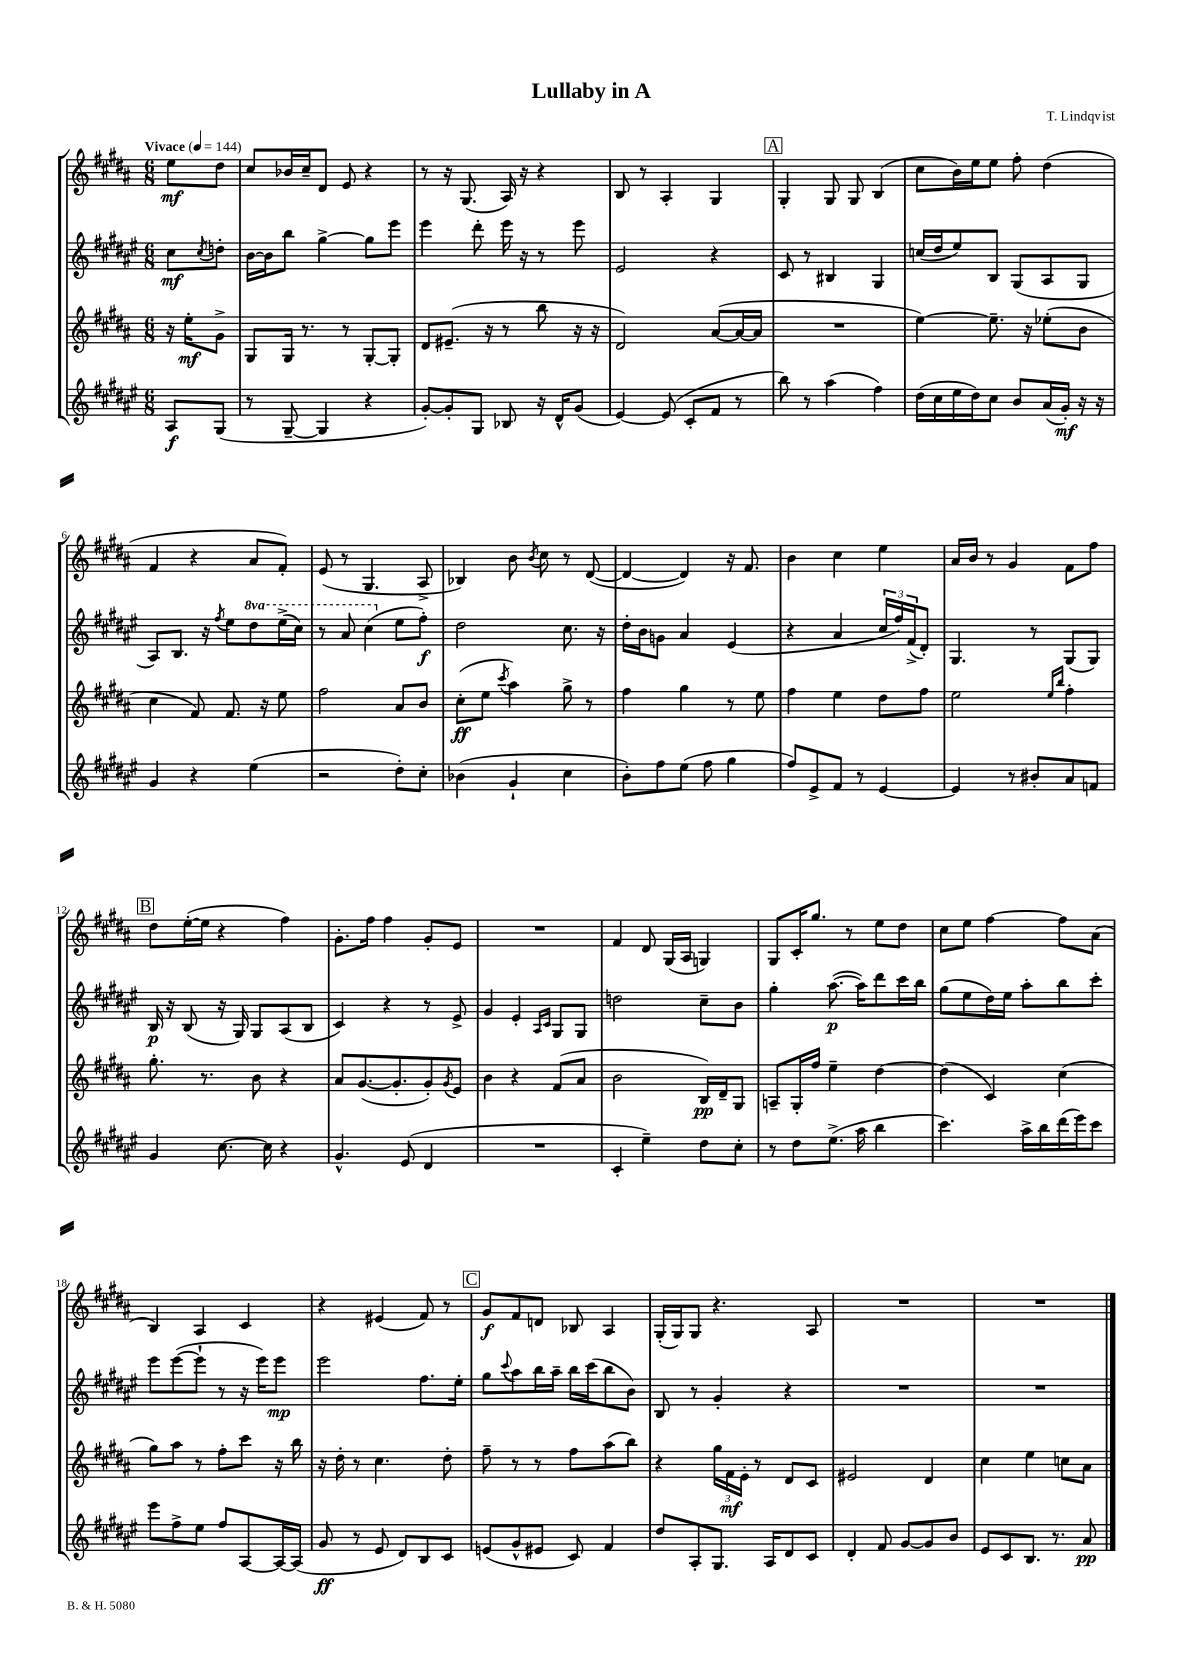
\header { title = "Lullaby in A" composer = "T. Lindqvist" }
<<
\new StaffGroup <<
\new Staff = "s0" {
    \clef treble \key b \major \numericTimeSignature \time 6/8 \partial 4 \tempo "Vivace" 4 = 144
    e''8\mf dis''8 |
    cis''8 bes'16 cis''16-- dis'8 e'8 r4 |
    r8 r16 gis8.( ais16) r16 r4 |
    b8 r8 ais4-. gis4 |
    \mark \markup { \box "A" } gis4-. gis8 gis8 b4( |
    cis''8 b'16) e''16 e''8 fis''8-. dis''4( |
    fis'4 r4 ais'8 fis'8-.) |
    e'8( r8 gis4. ais8-> |
    bes4) b'8 \acciaccatura { b'8 } cis''8 r8 dis'8~( |
    dis'4~ dis'4) r16 fis'8. |
    b'4 cis''4 e''4 |
    ais'16 b'16 r8 gis'4 fis'8 fis''8 |
    \mark \markup { \box "B" } dis''8 e''16~-.( e''16 r4 fis''4) |
    gis'8.-. fis''16 fis''4 gis'8-. e'8 |
    R2. |
    fis'4 dis'8 gis16( ais16 g4) |
    gis8 cis'16-. gis''8. r8 e''8 dis''8 |
    cis''8 e''8 fis''4~ fis''8 ais'8( |
    b4) ais4 cis'4 |
    r4 eis'4( fis'8) r8 |
    \mark \markup { \box "C" } gis'8\f fis'8 d'8 bes8 ais4 |
    gis16-.( gis16) gis8 r4. ais8 |
    R2. |
    R2. \bar "|." |
}
\new Staff = "s1" {
    \clef treble \key fis \major \numericTimeSignature \time 6/8 \set Staff.ottavationMarkups = #ottavation-simple-ordinals \partial 4
    cis''8\mf \acciaccatura { cis''8 } d''8-. |
    b'16~ b'16 b''8 gis''4~-> gis''8 eis'''8 |
    eis'''4 dis'''8-. eis'''16 r16 r8 eis'''8 |
    eis'2 r4 |
    \mark \markup { \box "A" } cis'8 r8 bis4 gis4 |
    c''16( dis''16 eis''8) b8 gis8( ais8 gis8 |
    ais8) b8. r16 \acciaccatura { fis''8 } eis''8 \ottava #1 dis'''8 eis'''16->( cis'''16) |
    r8 ais''8 cis'''4( \ottava #0 eis''8 fis''8-.\f) |
    dis''2 cis''8. r16 |
    dis''16-. b'16 g'8 ais'4 eis'4( |
    r4 ais'4 \tuplet 3/2 { cis''16 fis''16) fis'16->( } dis'8-.) |
    gis4. r8 gis8( gis8) |
    \mark \markup { \box "B" } b16\p r16 b8( r16 gis16) gis8 ais8( b8 |
    cis'4) r4 r8 eis'8-> |
    gis'4 eis'4-. \grace { ais16 cis'16 } gis8 gis8 |
    d''2 cis''8-- b'8 |
    gis''4-. ais''8.~\p( ais''16) dis'''8 cis'''16 b''16 |
    gis''8( eis''8 dis''16) eis''16 ais''8-. b''8 cis'''8-. |
    eis'''8 eis'''8~( eis'''8-! r8 r16 eis'''16) eis'''8\mp |
    eis'''2 fis''8. eis''16-. |
    \mark \markup { \box "C" } gis''8 \appoggiatura { cis'''8 } ais''8 b''16 ais''16-- b''16 cis'''16( b''8 b'8) |
    b8 r8 gis'4-. r4 |
    R2. |
    R2. \bar "|." |
}
\new Staff = "s2" {
    \clef treble \key b \major \numericTimeSignature \time 6/8 \partial 4
    r16 e''16-.\mf gis'8-> |
    gis8 gis16 r8. r8 gis8~-. gis8-. |
    dis'8 eis'8.--( r16 r8 b''8 r16 r16 |
    dis'2) ais'8~( ais'16~ ais'16 |
    \mark \markup { \box "A" } R2. |
    e''4~) e''8.-- r16 ees''8-.( b'8 |
    cis''4 fis'8) fis'8. r16 e''8 |
    fis''2 ais'8 b'8 |
    cis''8-.\ff( e''8 \acciaccatura { cis'''8 } ais''4) gis''8-> r8 |
    fis''4 gis''4 r8 e''8 |
    fis''4 e''4 dis''8 fis''8 |
    e''2 \grace { e''16 b''16 } fis''4-. |
    \mark \markup { \box "B" } gis''8.-. r8. b'8 r4 |
    ais'8 gis'8.~( gis'8.-. gis'8-.) \acciaccatura { gis'8 } e'8 |
    b'4 r4 fis'8( ais'8 |
    b'2 b16\pp) dis'16-- gis8 |
    a8-- gis16-. fis''16 e''4-- dis''4~ |
    dis''4( cis'4) cis''4( |
    gis''8) ais''8 r8 fis''8-. cis'''8 r16 b''16 |
    r16 dis''16-. r8 cis''4. dis''8-. |
    \mark \markup { \box "C" } fis''8-- r8 r8 fis''8 ais''8( b''8) |
    r4 \tuplet 3/2 { gis''16 fis'16\mf e'16-. } r8 dis'8 cis'8 |
    eis'2 dis'4 |
    cis''4 e''4 c''8 ais'8 \bar "|." |
}
\new Staff = "s3" {
    \clef treble \key fis \major \numericTimeSignature \time 6/8 \partial 4
    ais8\f gis8( |
    r8 gis8~-- gis4 r4 |
    gis'8~-.) gis'8-. gis8 bes8 r16 dis'16-^ gis'8( |
    eis'4~) eis'8( cis'8-. fis'8 r8 |
    \mark \markup { \box "A" } b''8) r8 ais''4( fis''4) |
    dis''16( cis''16 eis''16 dis''16) cis''8 b'8 ais'16( gis'16-.\mf) r16 r16 |
    gis'4 r4 eis''4( |
    r2 dis''8-.) cis''8-. |
    bes'4( gis'4-! cis''4 |
    b'8-.) fis''8 eis''8( fis''8 gis''4 |
    fis''8) eis'8-> fis'8 r8 eis'4~ |
    eis'4 r8 bis'8-. ais'8 f'8 |
    \mark \markup { \box "B" } gis'4 cis''8.~ cis''16 r4 |
    gis'4.-^ eis'8( dis'4 |
    R2. |
    cis'4-. eis''4--) dis''8 cis''8-. |
    r8 dis''8 eis''8.->( ais''16 b''4 |
    cis'''4.) ais''16-> b''16 dis'''16( eis'''16) cis'''8 |
    eis'''8 fis''8-> eis''8 fis''8 ais8~ ais16~ ais16( |
    gis'8\ff r8 eis'8 dis'8) b8 cis'8 |
    \mark \markup { \box "C" } e'8( gis'8-^ eis'8 cis'8) fis'4 |
    dis''8 ais8-. gis8. ais16 dis'8 cis'8 |
    dis'4-. fis'8 gis'8~ gis'8 b'8 |
    eis'8 cis'8 b8. r8. ais'8\pp \bar "|." |
}
>>
>>
